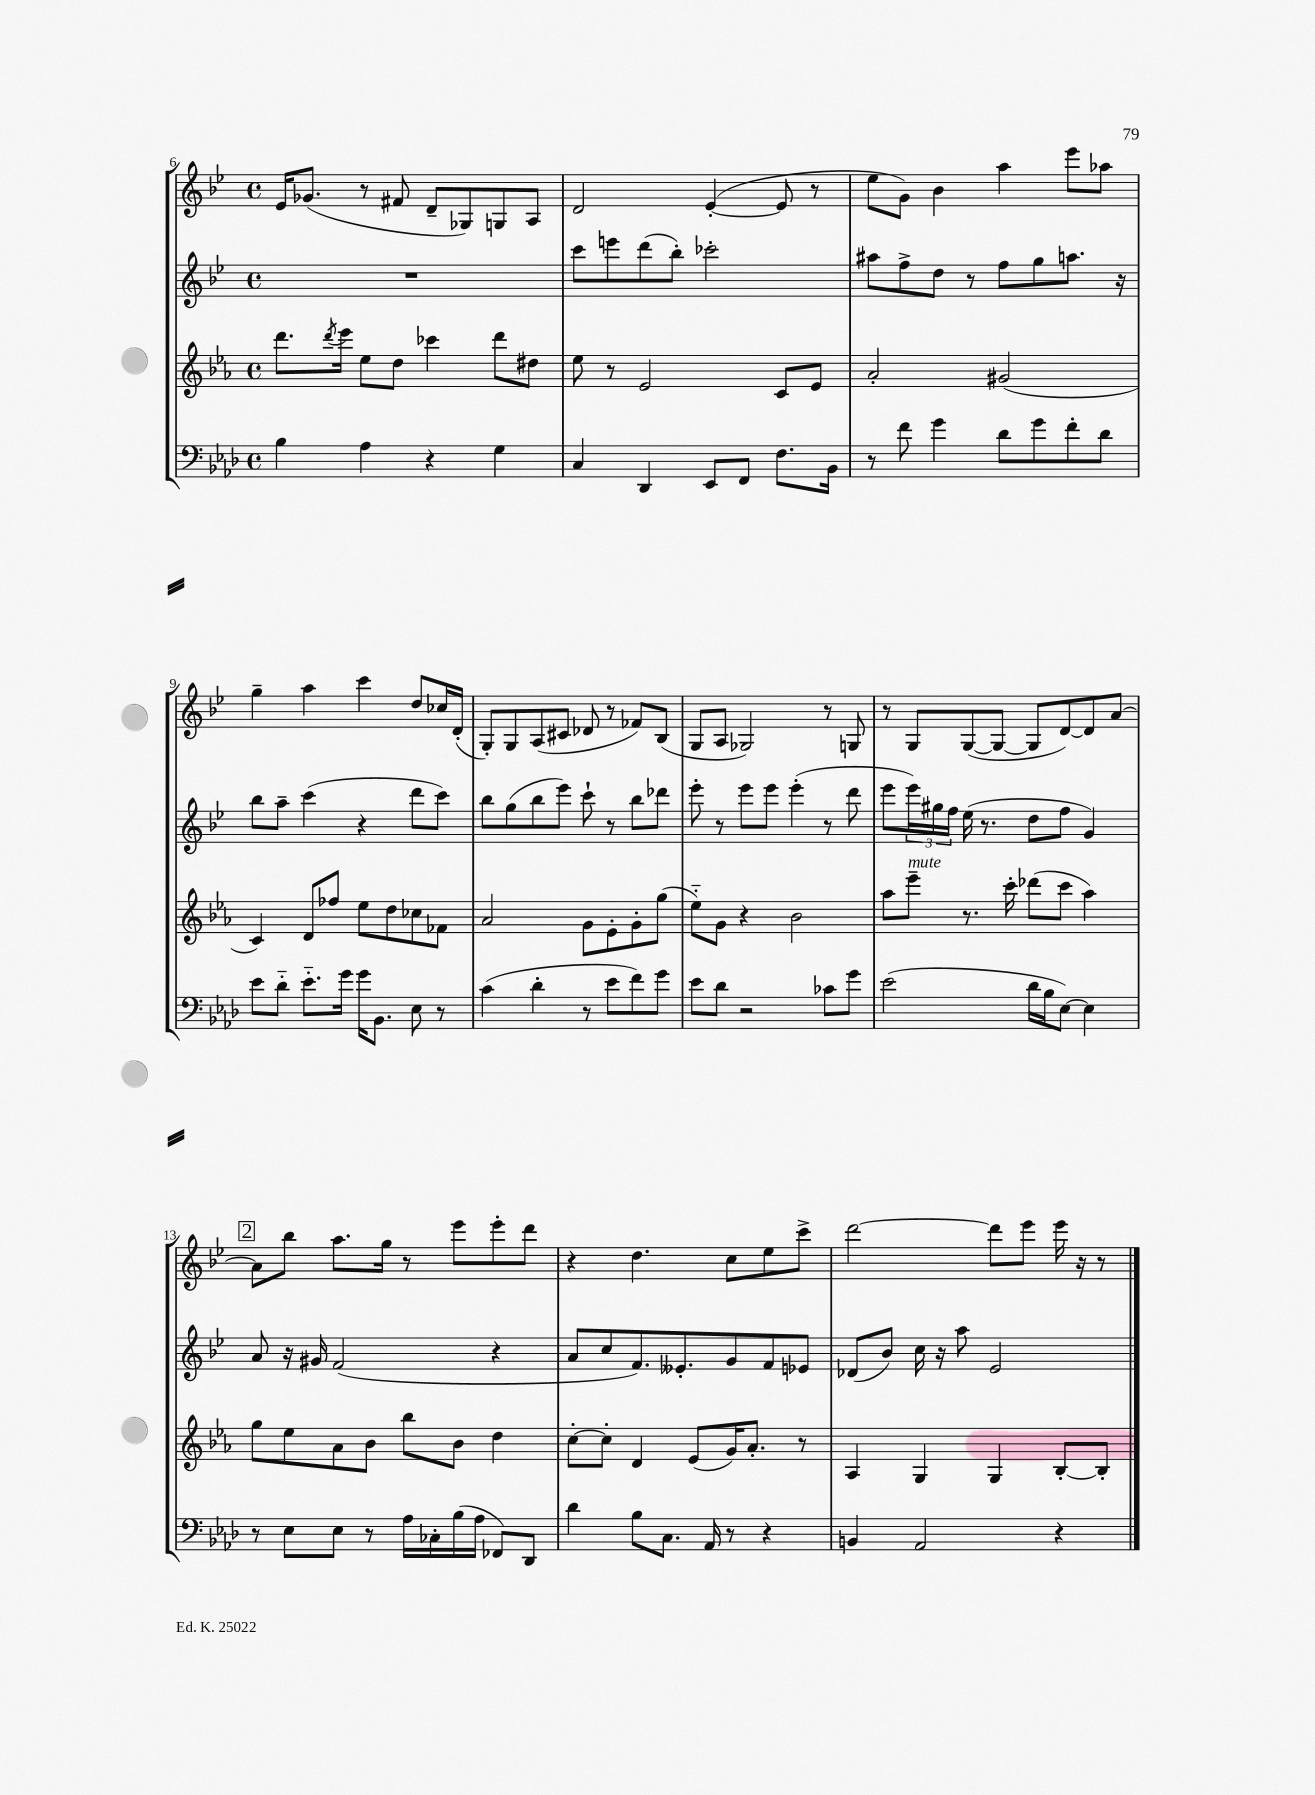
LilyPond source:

<<
\new StaffGroup <<
\new Staff = "s0" {
    \clef treble \key bes \major \defaultTimeSignature \time 4/4
    ees'16 ges'8.( r8 fis'8 d'8-- ges8) g8 a8 |
    d'2 ees'4~-.( ees'8 r8 |
    ees''8 g'8) bes'4 a''4 ees'''8 aes''8 |
    g''4-- a''4 c'''4 d''8 ces''16 d'16-.( |
    g8-.) g8 a8( cis'8 des'8 r8 fes'8) bes8( |
    g8 a8 ges2) r8 g8 |
    r8 g8 g8~( g8~ g8 d'8~) d'8 a'8~ |
    \mark \markup { \box "2" } a'8 bes''8 a''8. g''16 r8 ees'''8 ees'''8-. d'''8 |
    r4 d''4. c''8 ees''8 c'''8-> |
    d'''2~ d'''8 ees'''8 ees'''16 r16 r8 \bar "|." |
}
\new Staff = "s1" {
    \clef treble \key bes \major \defaultTimeSignature \time 4/4
    R1 |
    c'''8 e'''8 d'''8( bes''8-.) ces'''2-. |
    ais''8 f''8-> d''8 r8 f''8 g''8 a''8. r16 |
    bes''8 a''8-- c'''4( r4 d'''8 c'''8) |
    bes''8 g''8( bes''8 ees'''8) c'''8-! r8 bes''8 des'''8 |
    ees'''8-. r8 ees'''8 ees'''8 ees'''4-.( r8 d'''8 |
    ees'''8 \tuplet 3/2 { ees'''16) gis''16 f''16 } ees''16( r8. d''8 f''8 g'4) |
    \mark \markup { \box "2" } a'8 r16 gis'16 f'2( r4 |
    a'8 c''8 f'8.) eeses'8.-. g'8 f'8 ees'8 |
    des'8( bes'8) c''16 r16 a''8 ees'2 \bar "|." |
}
\new Staff = "s2" {
    \clef treble \key ees \major \defaultTimeSignature \time 4/4
    d'''8. \acciaccatura { d'''8 } ees'''16 ees''8 d''8 ces'''4 d'''8 dis''8 |
    ees''8 r8 ees'2 c'8 ees'8 |
    aes'2-. gis'2( |
    c'4) d'8 fes''8 ees''8 d''8 ces''8 fes'8 |
    aes'2 g'8 ees'8-. g'8-. g''8( |
    ees''8-_) g'8 r4 bes'2 |
    aes''8 ees'''8--^\markup { \italic "mute" } r8. c'''16-. des'''8( c'''8 aes''4) |
    \mark \markup { \box "2" } g''8 ees''8 aes'8 bes'8 bes''8 bes'8 d''4 |
    c''8~-. c''8-. d'4 ees'8( g'16) aes'8.-. r8 |
    aes4 g4 g4 bes8~-. bes8-. \bar "|." |
}
\new Staff = "s3" {
    \clef bass \key aes \major \defaultTimeSignature \time 4/4
    bes4 aes4 r4 g4 |
    c4 des,4 ees,8 f,8 f8. bes,16 |
    r8 f'8 g'4 des'8 g'8 f'8-. des'8 |
    ees'8 des'8-_ ees'8.-_ g'16 g'16 bes,8. ees8 r8 |
    c'4( des'4-. r8 ees'8 f'8) g'8 |
    ees'8 des'8 r2 ces'8 g'8 |
    ees'2( des'16 bes16 ees8~) ees4 |
    \mark \markup { \box "2" } r8 ees8 ees8 r8 aes16 ces16-. bes16( aes16 fes,8) des,8 |
    des'4 bes8 c8. aes,16 r8 r4 |
    b,4 aes,2 r4 \bar "|." |
}
>>
>>
\layout { \context { \Score currentBarNumber = #6 } }
